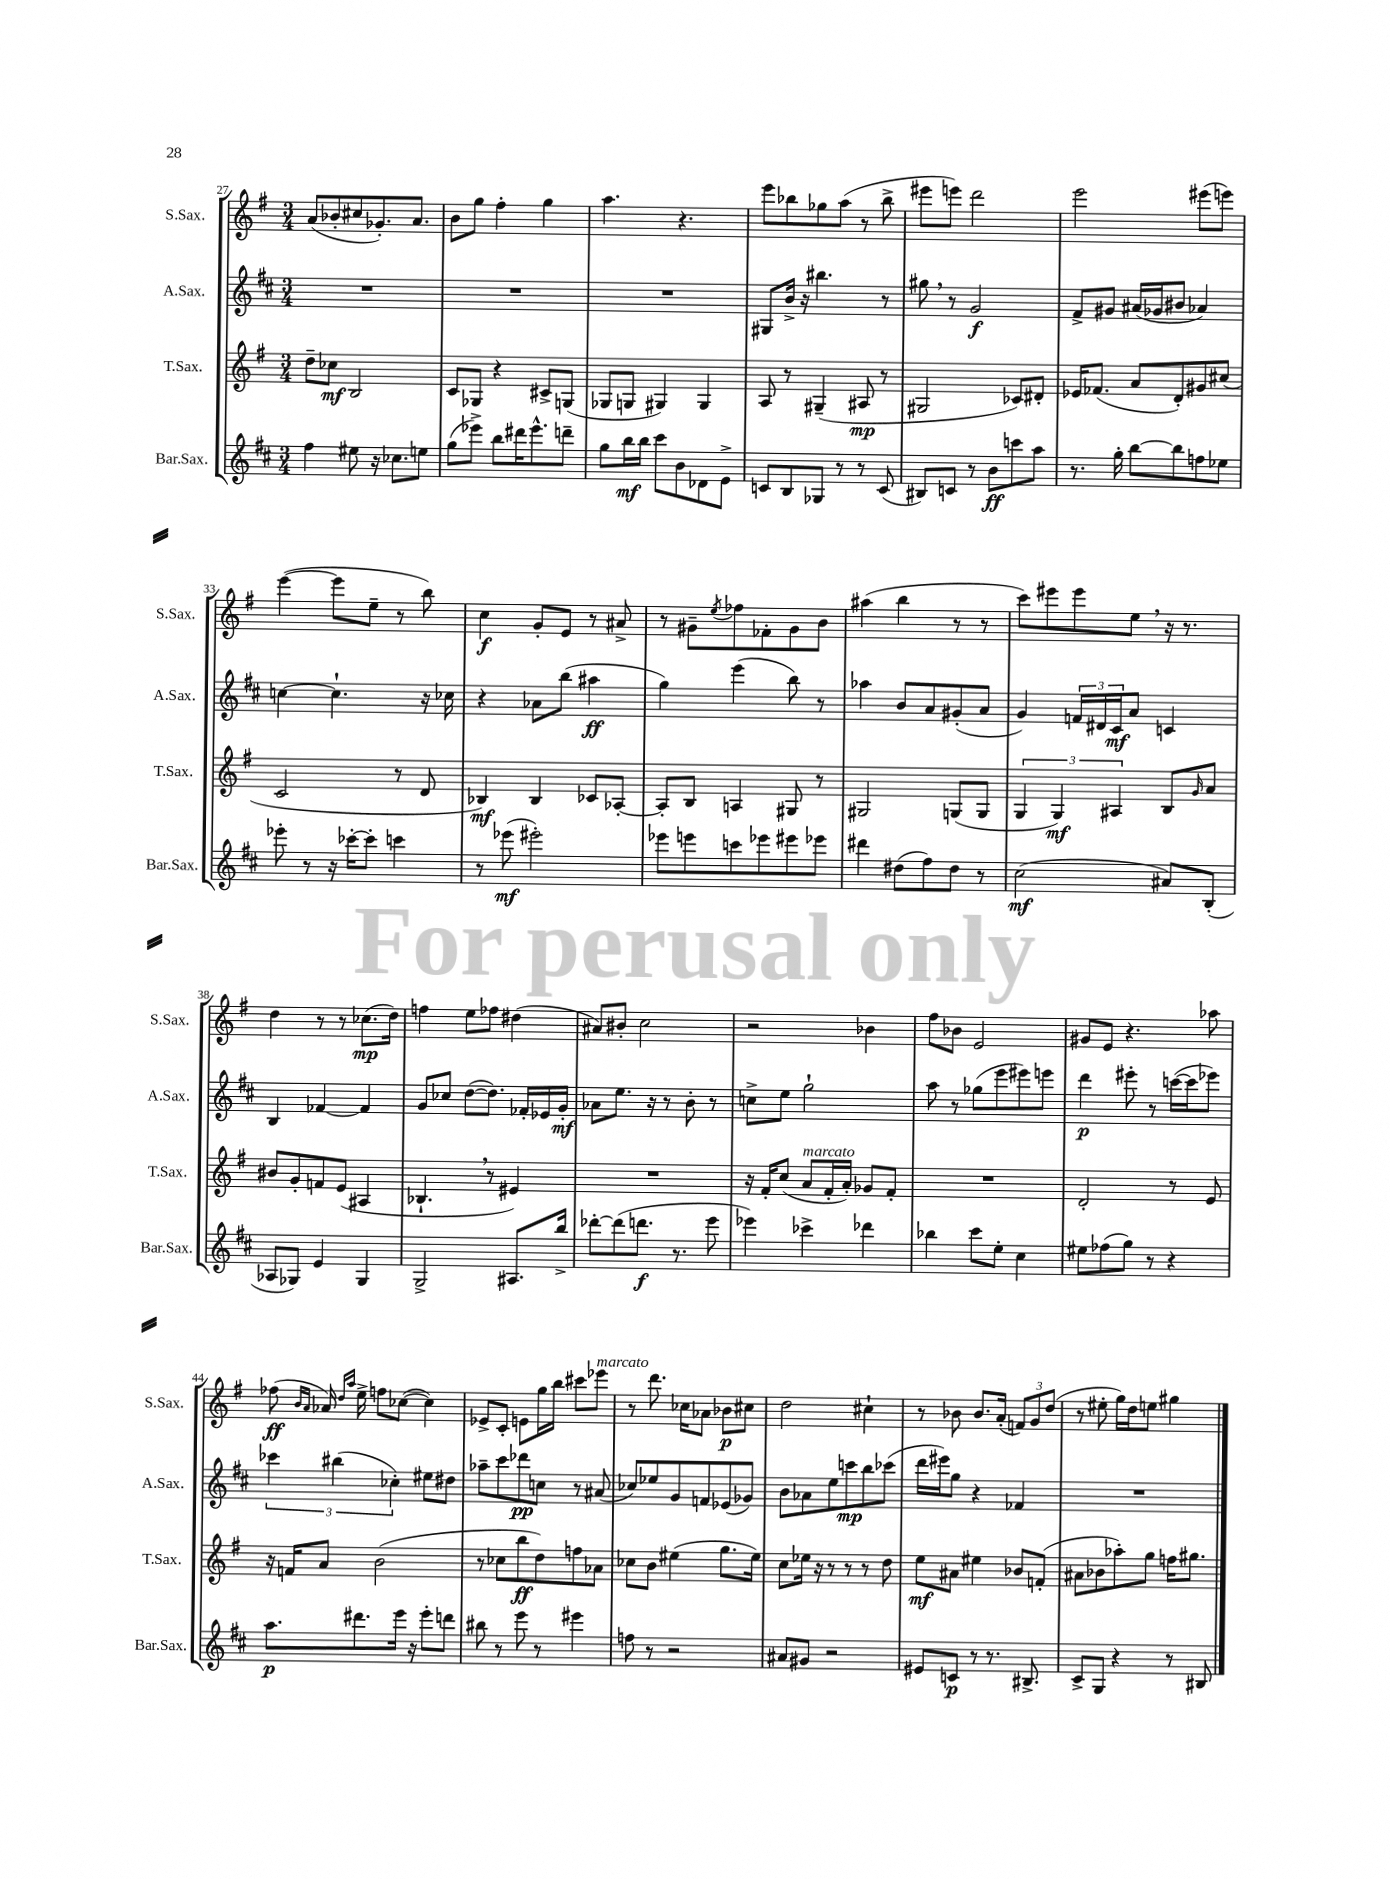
<<
\new StaffGroup <<
\new Staff = "s0" \with { instrumentName = "S.Sax." shortInstrumentName = "S.Sax." } {
    \clef treble \key g \major \numericTimeSignature \time 3/4
    a'8( bes'8-. cis''8 ges'8.-.) a'8. |
    b'8 g''8 fis''4-. g''4 |
    a''4. r4. |
    e'''8 bes''8 ges''8 a''8( r8 bes''8-> |
    eis'''8 e'''8) d'''2 |
    e'''2 eis'''8( e'''8) |
    e'''4~( e'''8 e''8-- r8 b''8) |
    c''4\f g'8-. e'8 r8 ais'8-> |
    r8 gis'8-- \acciaccatura { e''8 } fes''8 fes'8-. gis'8 b'8 |
    ais''4( b''4 r8 r8 |
    c'''8) eis'''8 eis'''8 e''8 \breathe r16 r8. |
    d''4 r8 r8 ces''8.\mp( d''16) |
    f''4 e''8 fes''8 dis''4( |
    ais'8) bis'8-. c''2 |
    r2 bes'4 |
    fis''8 bes'8 e'2 |
    gis'8 e'8 r4. aes''8 |
    fes''8\ff( \grace { b'16 a'16 } aes'16) \grace { d''16 a''16 } e''16-> f''8 ces''8~( ces''4) |
    ees'8-> c'8-. e'8 g''16 b''16 cis'''8 ees'''8^\markup { \italic "marcato" } |
    r8 d'''8. ces''16 aes'8 bes'8\p cis''8 |
    d''2 cis''4-! |
    r8 bes'8 bes'8. a'16-.( \tuplet 3/2 { f'8) g'8 d''8( } |
    r8 eis''8-. g''16) d''16 e''8 gis''4 \bar "|." |
}
\new Staff = "s1" \with { instrumentName = "A.Sax." shortInstrumentName = "A.Sax." } {
    \clef treble \key d \major \numericTimeSignature \time 3/4
    R2. |
    R2. |
    R2. |
    gis8 b'16-> r16 bis''4. r8 |
    gis''8 \breathe r8 g'2\f |
    fis'8-> gis'8 ais'16( ges'16 bis'8 aes'4) |
    c''4~ c''4.-! r16 ces''16 |
    r4 aes'8 b''8( ais''4\ff |
    g''4) e'''4( b''8) r8 |
    aes''4 b'8 a'8 gis'8-.( a'8 |
    g'4) \tuplet 3/2 { f'16 dis'16 cis'16\mf } a'8 c'4 |
    b4 fes'4~ fes'4 |
    g'8 ces''8 d''8~( d''8.) fes'16-. ees'16 g'16-.\mf |
    aes'8 e''8. r16 r8 b'8-. r8 |
    c''8-> e''8 g''2-! |
    a''8 r8 ges''8( e'''8 eis'''8) e'''8 |
    d'''4\p eis'''8-. r8 c'''16~( c'''16 ees'''8) |
    \tuplet 3/2 { ces'''4 bis''4( ces''4-.) } eis''8 dis''8 |
    aes''8-- cis'''8 des'''8\pp c''8 r8 ais'8( |
    ces''8) ees''8 g'8 f'8 ees'8( ges'8) |
    b'8 aes'8 e''8 c'''8\mp b''8 ces'''8( |
    d'''16 eis'''16) g''8 r4 fes'4 |
    R2. \bar "|." |
}
\new Staff = "s2" \with { instrumentName = "T.Sax." shortInstrumentName = "T.Sax." } {
    \clef treble \key g \major \numericTimeSignature \time 3/4
    d''8-- ces''8\mf b2 |
    c'8 ges8 r4 cis'8-> g8( |
    ges8 g8 gis4) gis4 |
    a8 r8 gis4--( ais8\mp r8 |
    gis2 ces'8) dis'8-. |
    ees'16 fes'8.( a'8 d'8-.) gis'8 cis''8( |
    c'2 r8 d'8 |
    bes4\mf) bes4 ces'8 aes8~-. |
    aes8-. b8 a4 gis8 r8 |
    gis2 g8( g8 |
    \tuplet 3/2 { g4 g4\mf) ais4 } b8 \grace { g'16 } a'8 |
    bis'8 g'8-. f'8 e'8( ais4 |
    bes4.-! \breathe r8 eis'4) |
    R2. |
    r16 fis'16-. c''8( a'8^\markup { \italic "marcato" } fis'16-. a'16-.) ges'8 fis'8-. |
    R2. |
    d'2-. r8 e'8 |
    r16 f'16 a'8 b'2( |
    r8 ces''8 b''8\ff d''8) f''8 aes'8 |
    ces''8 b'8 eis''4( g''8. eis''16) |
    c''8 ees''16 r16 r8 r8 r8 d''8 |
    e''8\mf ais'8 eis''4 bes'8 f'8-.( |
    ais'8 bes'8 aes''8-.) g''8 f''16 gis''8. \bar "|." |
}
\new Staff = "s3" \with { instrumentName = "Bar.Sax." shortInstrumentName = "Bar.Sax." } {
    \clef treble \key d \major \numericTimeSignature \time 3/4
    fis''4 eis''8 r16 ces''8. e''8 |
    g''8( ees'''8->) b''8 dis'''16 ees'''8.-^ d'''8-- |
    g''8 b''16\mf b''16 cis'''8 b'8 des'8 e'8-> |
    c'8 b8 ges8 r8 r8 c'8( |
    bis8) c'8 r8 b'8\ff c'''8 a''8 |
    r8. g''16-. b''8~ b''8 f''8 ees''8 |
    ees'''8-. r8 r16 ces'''16~-. ces'''8-. c'''4 |
    r8 ees'''8\mf( eis'''2-.) |
    ees'''8 e'''8 c'''8 ees'''8 eis'''8 ees'''8 |
    dis'''4 dis''8( fis''8) dis''8 r8 |
    cis''2\mf( ais'8) b8-.( |
    aes8 ges8) e'4 ges4 |
    g2-> ais8. b''16-> |
    des'''8~-. des'''8( d'''8.\f r8. e'''8 |
    ees'''4) ces'''4-> des'''4 |
    bes''4 cis'''8 e''8-. cis''4 |
    eis''8 fes''8( g''8) r8 r4 |
    a''8.\p dis'''8. e'''16 r16 e'''8-. d'''8 |
    bis''8 r8 e'''8 r8 eis'''4 |
    f''8 r8 r2 |
    ais'8 gis'8 r2 |
    eis'8 c'8\p r8 r8. bis8.-> |
    cis'8-> g8 r4 r8 bis8 \bar "|." |
}
>>
>>
\layout { \context { \Score currentBarNumber = #27 } }
